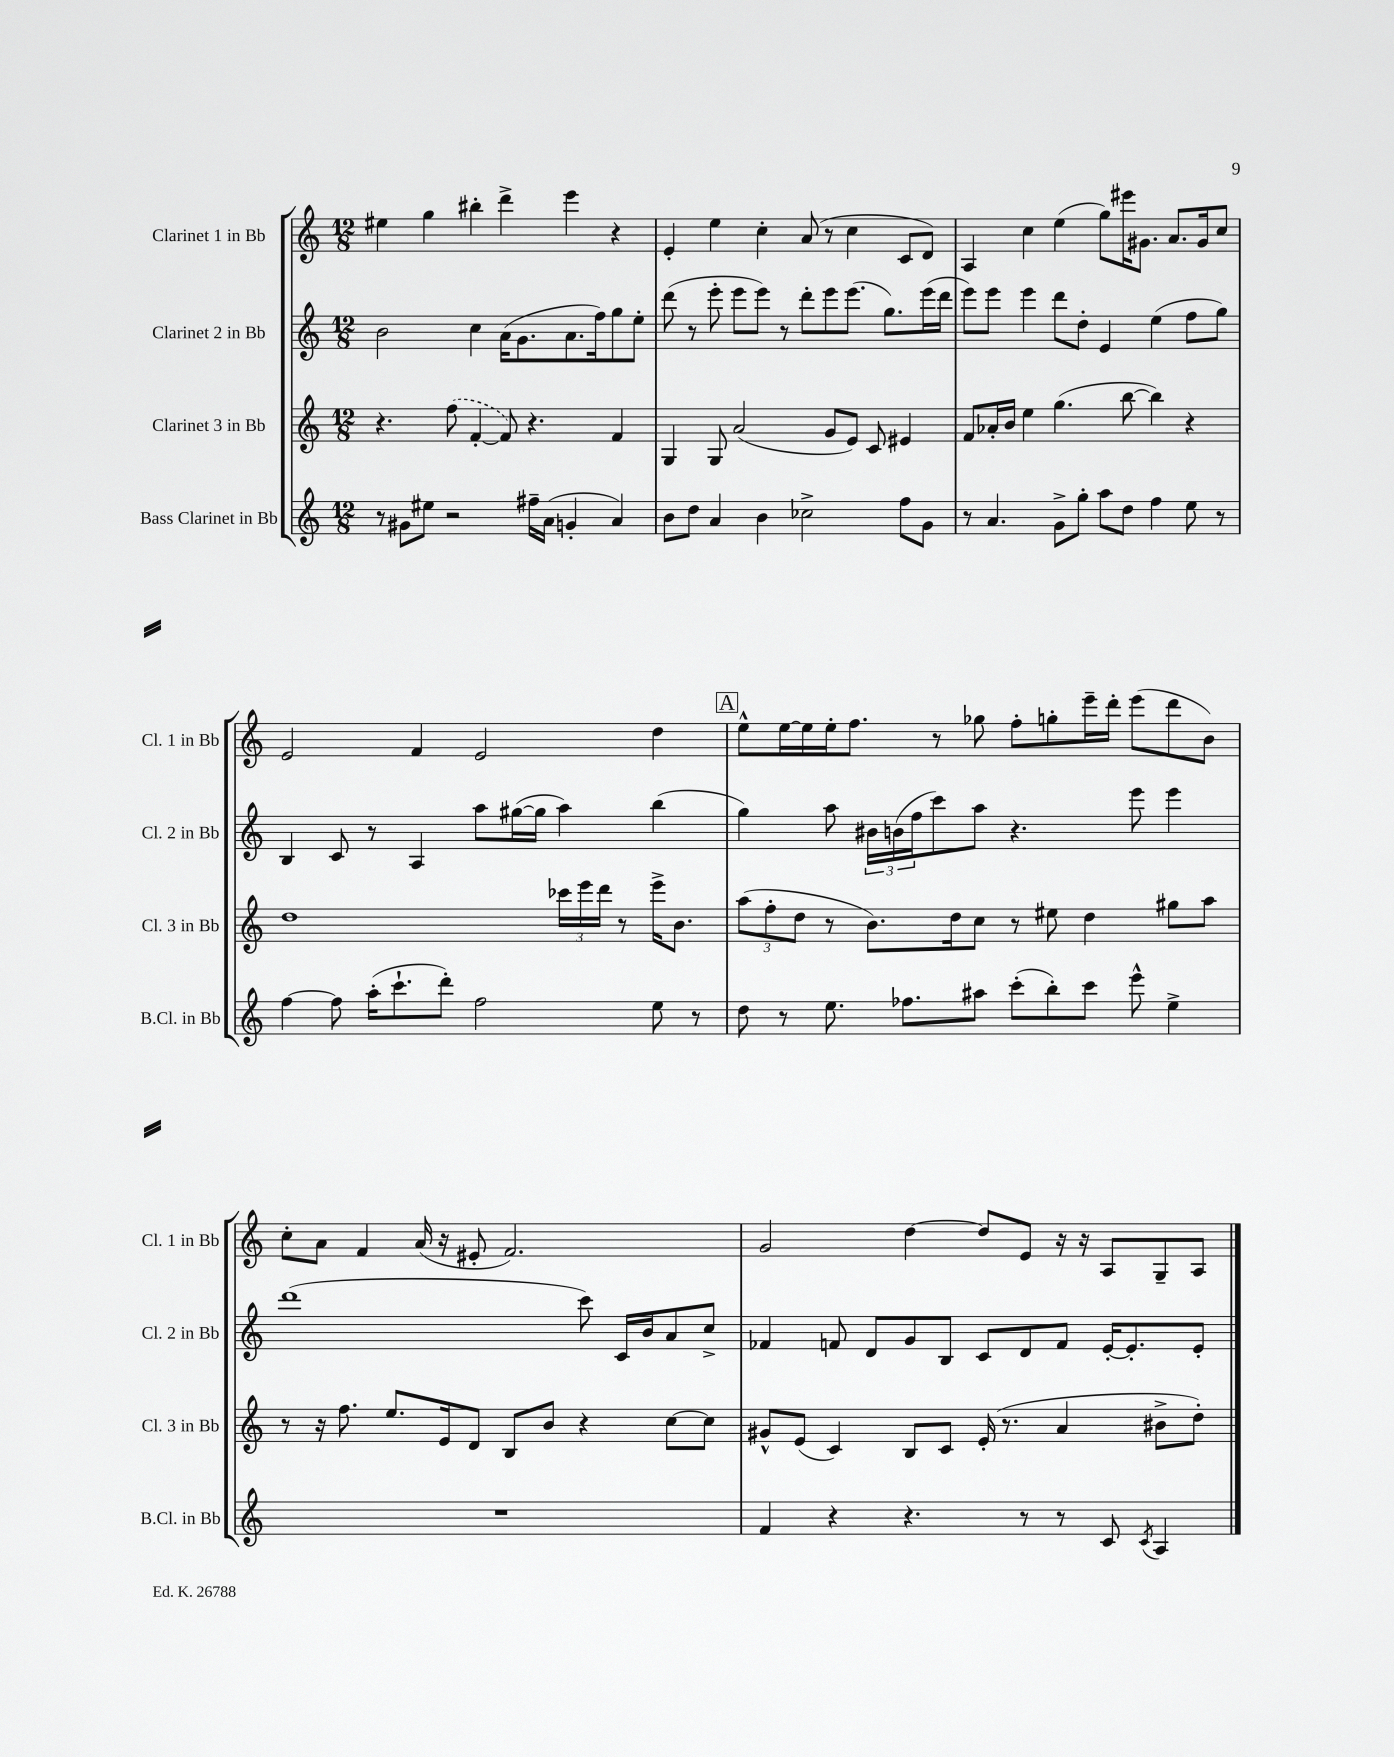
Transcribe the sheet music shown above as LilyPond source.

<<
\new StaffGroup <<
\new Staff = "s0" \with { instrumentName = "Clarinet 1 in Bb" shortInstrumentName = "Cl. 1 in Bb" } {
    \clef treble \key c \major \numericTimeSignature \time 12/8
    eis''4 g''4 bis''4-. d'''4-> e'''4 r4 |
    e'4-. e''4 c''4-. a'8( r8 c''4 c'8 d'8) |
    a4 c''4 e''4( g''8) eis'''16 gis'8. a'8. gis'16 c''8 |
    e'2 f'4 e'2 d''4 |
    \mark \markup { \box "A" } e''8-^ e''16~ e''16 e''16-. f''8. r8 ges''8 f''8-. g''8-. e'''16-- d'''16-. e'''8( d'''8 b'8) |
    c''8-. a'8 f'4 a'16( r16 eis'8-. f'2.) |
    g'2 d''4~ d''8 e'8 r16 r16 a8 g8-- a8 \bar "|." |
}
\new Staff = "s1" \with { instrumentName = "Clarinet 2 in Bb" shortInstrumentName = "Cl. 2 in Bb" } {
    \clef treble \key c \major \numericTimeSignature \time 12/8
    b'2 c''4 a'16( g'8. a'8. f''16) g''8 e''8-. |
    d'''8( r8 e'''8-. e'''8 e'''8) r8 d'''8-. e'''8 e'''8.( g''8.) e'''16( d'''16 |
    e'''8) e'''8 e'''4 d'''8 d''8-. e'4 e''4( f''8 g''8) |
    b4 c'8 r8 a4 a''8 gis''16~( gis''16 a''4) b''4( |
    \mark \markup { \box "A" } g''4) a''8 \tuplet 3/2 { bis'16 b'16( f''16 } c'''8) a''8 r4. e'''8 e'''4 |
    d'''1( c'''8) c'16 b'16 a'8 c''8-> |
    fes'4 f'8 d'8 g'8 b8 c'8 d'8 f'8 e'16~-. e'8.-. e'8-. \bar "|." |
}
\new Staff = "s2" \with { instrumentName = "Clarinet 3 in Bb" shortInstrumentName = "Cl. 3 in Bb" } {
    \clef treble \key c \major \numericTimeSignature \time 12/8
    r4. \once \slurDashed f''8( f'4~-. f'8) r4. f'4 |
    g4 g8 a'2( g'8 e'8) c'8 eis'4 |
    f'8 aes'16-. b'16 e''4 g''4.( b''8~ b''4) r4 |
    d''1 \tuplet 3/2 { ces'''16 e'''16 d'''16 } r8 e'''16-> b'8. |
    \mark \markup { \box "A" } \tuplet 3/2 { a''8( f''8-. d''8 } r8 b'8.) d''16 c''8 r8 eis''8 d''4 gis''8 a''8 |
    r8 r16 f''8. e''8. e'16 d'8 b8 b'8 r4 c''8~ c''8 |
    gis'8-^ e'8( c'4) b8 c'8 e'16-.( r8. a'4 bis'8-> d''8-.) \bar "|." |
}
\new Staff = "s3" \with { instrumentName = "Bass Clarinet in Bb" shortInstrumentName = "B.Cl. in Bb" } {
    \clef treble \key c \major \numericTimeSignature \time 12/8
    r8 gis'8 eis''8 r2 fis''16-- a'16( g'4-. a'4) |
    b'8 d''8 a'4 b'4 ces''2-> f''8 g'8 |
    r8 a'4. g'8-> g''8-. a''8 d''8 f''4 e''8 r8 |
    f''4~ f''8 a''16-.( c'''8.-! d'''8-.) f''2 e''8 r8 |
    \mark \markup { \box "A" } d''8 r8 e''8. fes''8. ais''8 c'''8-.( b''8-.) c'''8 e'''8-^ e''4-> |
    R1. |
    f'4 r4 r4. r8 r8 c'8 \acciaccatura { c'8 } a4 \bar "|." |
}
>>
>>
\layout { \context { \Score \remove "Bar_number_engraver" } }
